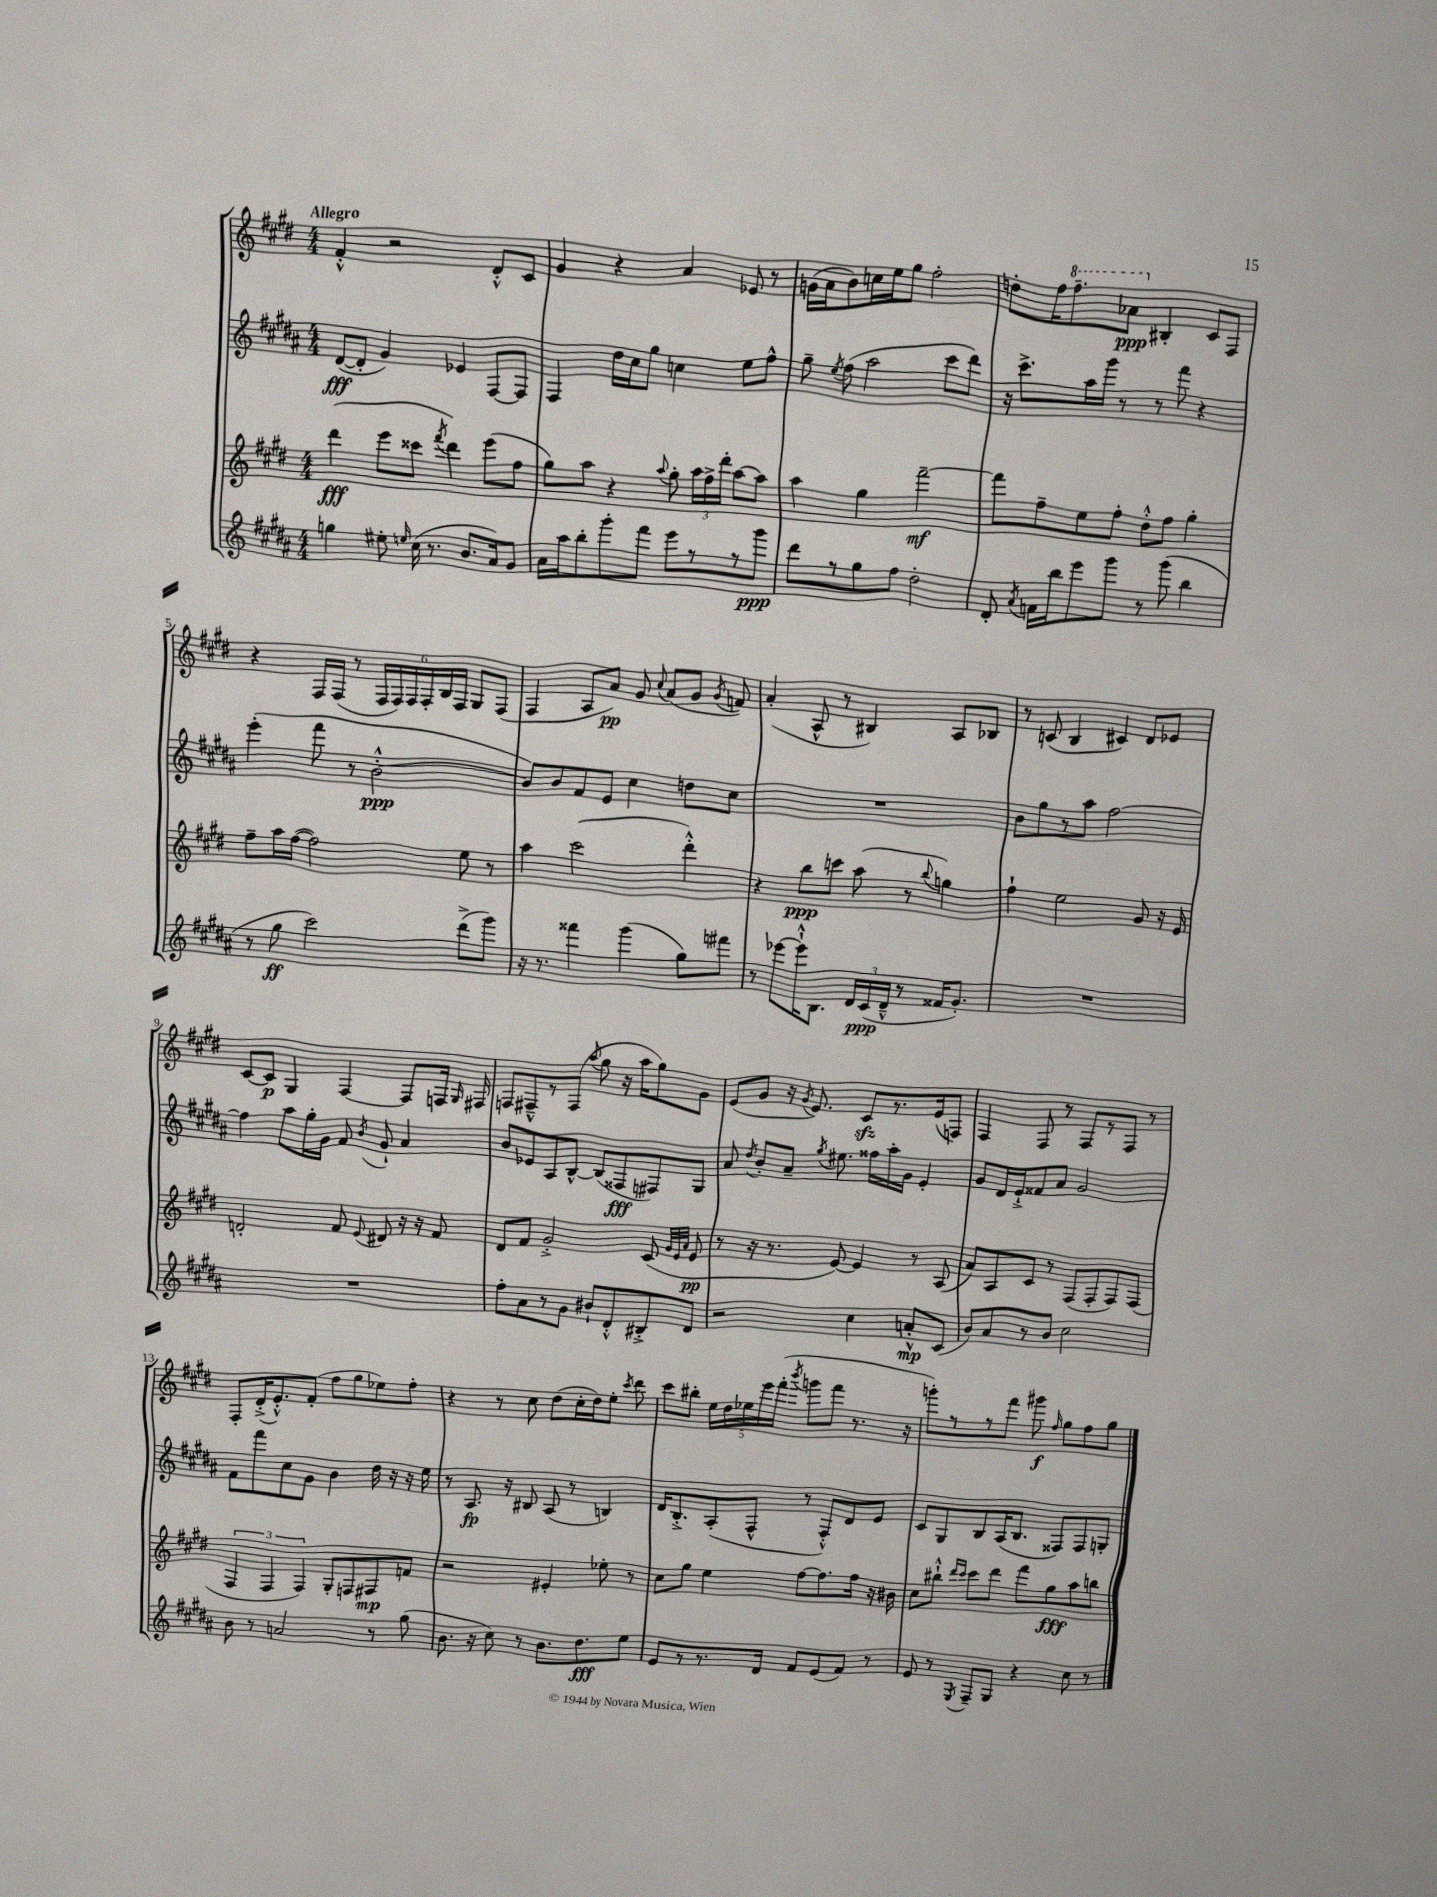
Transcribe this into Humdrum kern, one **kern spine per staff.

**kern	**kern	**kern	**kern
*staff4	*staff3	*staff2	*staff1
*clefG2	*clefG2	*clefG2	*clefG2
*k[f#c#g#d#a#]	*k[f#c#g#d#]	*k[f#c#g#d#a#]	*k[f#c#g#d#]
*M4/4	*M4/4	*M4/4	*M4/4
4gg	(4ddd#	([8d#	4f#'^^
.	.	8d#']	.
8ee#'	8eee	4g#)	2r
16qqee	.	.	.
(16cc#	8ccc##	.	.
8.r	.	.	.
.	8qfff#	.	.
.	4ddd#)	4e-	.
8.b	.	.	.
.	(8eee	[8F#	8d#'^^
16a#)	.	.	.
8g#	8ff#	8F#]	8c#
=	=	=	=
16a#	8gg#)	4F#	4g#
16aa#	.	.	.
8bb'	8aa	.	.
8ggg#'	4r	16dd#	4r
.	.	16cc#	.
8fff#	.	8gg#	.
.	8qqaa	.	.
8eee	8gg#'	4cc	4a
8r	24aa	.	.
.	24ff#^	.	.
.	24ddd#'	.	.
8r	[8aa	8ee	8e-
8ggg#	8aa]	8ff#^^	8r
=	=	=	=
8ddd#	4aa	8gg#~	(16g
.	.	.	16a
.	.	8qee	.
8r	.	(8ff#	8b)
8gg#	4gg#	2aa#	16cc
.	.	.	16ee
8ff#	.	.	8gg#
2dd#'	[2fff#~	.	2ff#'
.	.	8ccc#	.
.	.	8ddd#)	.
=	=	=	=
8d#'	8fff#]	16r	8dd'
.	.	8.ccc#^	.
8qa#	.	.	.
16f	8ff#~	.	16ff#
16bb	.	.	8.fff#~
8eee	8ee	16aa#	.
.	.	16ggg#	.
8ggg#	8ff#'	8r	8aa-
8r	8dd#'^^	8r	4B#'
(8ggg#	8ff#	8fff#	.
4bb	4gg#'	4r	8c#
.	.	.	8F#
=	=	=	=
8r	8ff#~	(4eee'	4r
8gg#	16aa	.	.
.	([16ff#	.	.
2ccc#)	2ff#])	8fff#	16F#
.	.	.	(16F#
.	.	8r	8r
.	.	[2b'^^	24F#
.	.	.	24F#)
.	.	.	24F#
.	.	.	24F#'
.	.	.	24B
.	.	.	24F#
(8ddd#^	8ee	.	8G#
8ggg#)	8r	.	(8F#
=	=	=	=
16r	4aa	8b])	4F#
8.r	.	.	.
.	.	8b	.
4fff##	(2ccc#	8f#	8A
.	.	8e	8a)
(4ggg#	.	4cc#	8g#
.	.	.	8qqcc#
.	.	.	(8a
8gg#)	4ddd#'^^)	8dd	8g#
.	.	.	8qg#
8fff#	.	8cc#	8f)
=	=	=	=
8r	4r	1r	(4a'
[8eee-	.	.	.
16eee-`^^]	8bb	.	8A^^
8.B	.	.	.
.	8ccc	.	8r
24d#	(8aa	.	4B#)
(24c#	.	.	.
24d#~^^	.	.	.
8r	8r	.	.
.	8qqbb	.	.
16f##	4gg)	.	8A
8.g#')	.	.	.
.	.	.	8B-
=	=	=	=
1r	4ff#`	8b	8r
.	.	8gg#	(8c
.	2ee	8r	4B
.	.	8aa#	.
.	.	[2ff#	4c#)
.	8g#	.	8d#
.	16r	.	8e-
.	16e	.	.
=	=	=	=
1r	2d'	4ff#]	[8c#
.	.	.	8c#]
.	.	8aa#	4G#
.	.	16gg#'	.
.	.	16g#	.
.	8f#	8f#	[4F#
.	8qqe	8qb	.
.	8d#	8g#`	.
.	16r	4a#	8F#]
.	16r	.	.
.	8f#	.	16F
.	.	.	16qqG#
.	.	.	16F#
=	=	=	=
8ff#'	8d#	8b	8F
8a#	8f#	8e-	8F#~^^
8r	2g#'^	8A#	8r
8g#	.	[8B^^	(8F#
.	.	.	8qaa
8b#`	.	(8B]	8gg#
8d#'^^	.	8F##	16r
.	.	.	16aa
8B#'^	(8c#	8F#)	8gg#)
.	32qqg#	.	.
.	32qqe	.	.
.	32qqa	.	.
8d#	8e	8G#	8g#
=	=	=	=
2r	8r	8a#	(8e
.	.	8qdd#	.
.	16r	8b'	8g#
.	8.r	.	.
.	.	8a#~	16r
.	.	.	8qg#
.	.	.	8.e)
.	.	8qgg#	.
.	[8e)	8.ee#	.
4cc#	4e]	.	8c#
.	.	16ff##	.
.	.	16aa#'	8.r
.	.	16g#	.
8a'^^	8r	4e'	.
.	.	.	(16e
(8c#	(8A	.	8F)
=	=	=	=
8b)	8a)	8g#	4F#
8a#	8A	16d#	.
.	.	16e`^	.
8r	8c#	8f##	8F#
8b	8r	8a#	8r
2cc#	(8F#	2g#	8F#
.	8F#'	.	8r
.	8F#)	.	8F#
.	(8F#	.	8r
=	=	=	=
8b	6F#	8f#	8F#'
8r	.	8fff#	(16d#'^
.	6F#	.	.
.	.	.	8.e'^^)
2a	.	8cc#	.
.	6F#)	.	.
.	.	8g#	(8f#'
.	8G#'	4b	8ff#
.	8F	.	8gg#
8r	8F#	16dd#	8ee-)
.	.	16r	.
(8gg#	8f	16r	8ff#'
.	.	16ee	.
=	=	=	=
8.b	2r	8r	4r
.	.	8.A#	.
16r	.	.	.
8cc#)	.	.	8r
.	.	16r	.
8r	.	8B#	8cc#
8.b	4e#'	(8A#	(8dd#
.	.	8r	16cc#'
8.dd#	.	.	16dd#)
.	8ee-'	4B)	8ee'
.	.	.	8qccc#
8ee	8r	.	8ddd#
=	=	=	=
8e	8cc#	16d#	8ccc#
.	.	8.B'^	.
8r	8gg#	.	8bb#'
8.r	4ee	(8A#'	20ee
.	.	.	20dd#
.	.	.	20ee-
.	.	8F#^^	.
.	.	.	20eee
16d#	.	.	.
.	.	.	(20fff#'
.	.	.	8qbbb
8f#	[8ff#	8r	8ggg
(8e	8.ff#]	8F#'^^)	8fff#
8f#)	.	8d#	8.r
.	16ff#	.	.
8r	16r	8e	.
.	16b#	.	16r
=	=	=	=
8e	8cc#	8c#	8ggg')
8r	8bb#`^^	8G#	8r
.	16qqddd#	.	.
8qE	16qqccc#	.	.
8F#~	8ccc#	8B	8r
8G#	8ddd#	(16A#	8fff#
.	.	8.B	.
4r	8fff#	.	8ggg#
.	.	.	16qqff#
.	8gg#	8F##)	8gg#
8cc#	8aa	8F##	8ff#
8r	8bb	8G'	8gg#
==	==	==	==
*-	*-	*-	*-
